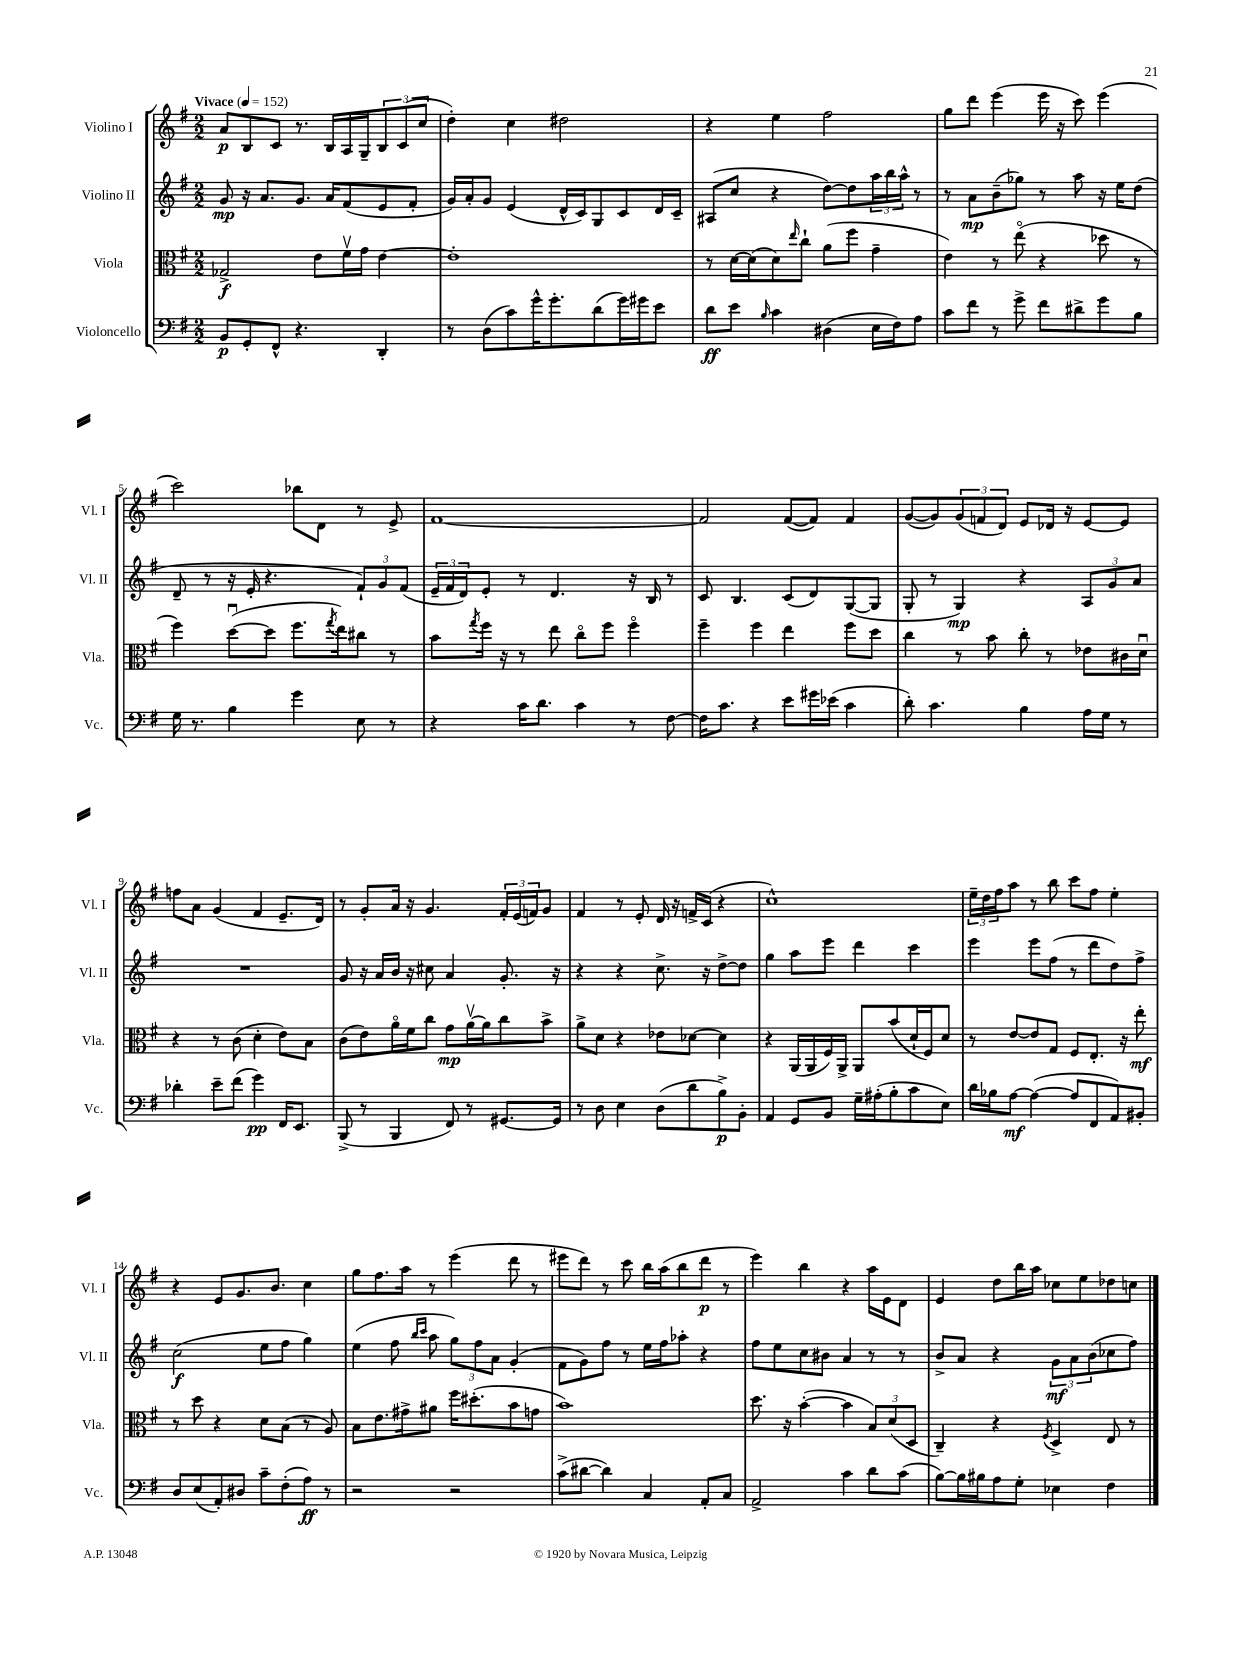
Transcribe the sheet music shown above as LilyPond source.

<<
\new StaffGroup <<
\new Staff = "s0" \with { instrumentName = "Violino I" shortInstrumentName = "Vl. I" } {
    \clef treble \key g \major \numericTimeSignature \time 2/2 \tempo "Vivace" 4 = 152
    a'8\p b8 c'8 r8. b16 a16 g16-- \tuplet 3/2 { b8 c'8( c''8 } |
    d''4-.) c''4 dis''2 |
    r4 e''4 fis''2 |
    g''8 d'''8 e'''4( e'''16 r16 c'''8) e'''4( |
    c'''2) bes''8 d'8 r8 e'8-> |
    fis'1~ |
    fis'2 fis'8~( fis'8) fis'4 |
    g'8~( g'8) \tuplet 3/2 { g'8( f'8 d'8) } e'8 des'16 r16 e'8~ e'8 |
    f''8 a'8 g'4( fis'4 e'8.-- d'16) |
    r8 g'8-. a'16 r16 g'4. \tuplet 3/2 { fis'16-. e'16( f'16) } g'8 |
    fis'4 r8 e'8-. d'16 r16 f'16-> c'16( r4 |
    c''1-^) |
    \tuplet 3/2 { e''16-- d''16 fis''16 } a''8 r8 b''8 c'''8 fis''8 e''4-. |
    r4 e'8 g'8. b'8. c''4 |
    g''8 fis''8. a''16 r8 e'''4( d'''8 r8 |
    eis'''8 d'''8) r8 c'''8 b''16 a''16( b''8 d'''8\p r8 |
    e'''4) b''4 r4 a''16 e'16 d'8 |
    e'4 d''8 b''16 a''16 ces''8 e''8 des''8 c''8 \bar "|." |
}
\new Staff = "s1" \with { instrumentName = "Violino II" shortInstrumentName = "Vl. II" } {
    \clef treble \key g \major \numericTimeSignature \time 2/2
    g'8\mp r16 a'8. g'8. a'16 fis'8( e'8 fis'8-. |
    g'16) a'16-. g'8 e'4( d'16-^ c'16) g8 c'8 d'16 c'16-- |
    ais8( c''8 r4 d''8~) d''8 \tuplet 3/2 { a''16 b''16 a''16-^ } r8 |
    r8 a'8\mp b'8--( ges''8) r8 a''8 r16 e''16 d''8( |
    d'8-- r8 r16 e'16-. r4. \tuplet 3/2 { fis'8-!) g'8 fis'8( } |
    \tuplet 3/2 { e'16-- fis'16 d'16) } e'8-. r8 d'4. r16 b16 r8 |
    c'8 b4. c'8( d'8) g8~( g8 |
    g8-. r8 g4\mp) r4 \tuplet 3/2 { a8 g'8 a'8 } |
    R1 |
    g'8 r16 a'16 b'16 r16 cis''8 a'4 g'8.-. r16 |
    r4 r4 c''8.-> r16 d''8~-> d''8 |
    g''4 a''8 e'''8 d'''4 c'''4 |
    e'''4 e'''8 fis''8( r8 d'''8 d''8) fis''8-> |
    c''2\f( e''8 fis''8 g''4) |
    e''4( fis''8 \grace { b''16 c'''16 } a''8 \tuplet 3/2 { g''8) fis''8 a'8 } g'4-.( |
    fis'8 g'8) fis''8 r8 e''16 fis''16 aes''8-. r4 |
    fis''8 e''8 c''8 bis'8 a'4 r8 r8 |
    b'8-> a'8 r4 \tuplet 3/2 { g'8\mf a'8 b'8( } ces''8 fis''8) \bar "|." |
}
\new Staff = "s2" \with { instrumentName = "Viola" shortInstrumentName = "Vla." } {
    \clef alto \key g \major \numericTimeSignature \time 2/2
    ges2->\f e'8 fis'16\upbow g'16 e'4~ |
    e'1-. |
    r8 d'16~ d'16( d'8) \grace { e''16 } c''8-! a'8( fis''8 g'4-- |
    e'4) r8 e''8\flageolet( r4 des''8 r8 |
    fis''4) d''8~\downbow( d''8 fis''8. \acciaccatura { g''8 } e''16) cis''8 r8 |
    b'8 \acciaccatura { g''8 } fis''16 r16 r8 e''8 c''8\flageolet fis''8 fis''4\flageolet |
    fis''4-- fis''4 e''4 fis''8 d''8 |
    c''4 r8 b'8 c''8-. r8 ees'8 cis'16 d'16\downbow |
    r4 r8 c'8( d'4-. e'8) b8 |
    c'8( e'8) a'16\flageolet fis'16 c''8 g'8\mp a'16~\upbow a'16 c''8 b'8-> |
    a'8-> d'8 r4 ees'8 des'8~ des'4 |
    r4 a,16( a,16 fis16) a,16-> a,8 b'8( d'16-! fis16) d'8 |
    r8 e'8~ e'8 g8 fis8 e8.-. r16 e''8-.\mf |
    r8 d''8 r4 d'8 b8( r8 a8) |
    b8 e'8. gis'16-> ais'8 fis''16 dis''8.-.( b'8 g'8 |
    b'1) |
    d''8. r16 b'4~-.( b'4 \tuplet 3/2 { b8) d'8( d8 } |
    c4--) r4 \acciaccatura { fis8 } d4-> e8 r8 \bar "|." |
}
\new Staff = "s3" \with { instrumentName = "Violoncello" shortInstrumentName = "Vc." } {
    \clef bass \key g \major \numericTimeSignature \time 2/2
    b,8\p g,8-. fis,8-^ r4. d,4-. |
    r8 d8( c'8) g'16-^ g'8.-. d'8( g'16) gis'16 e'8 |
    d'8\ff e'8 \grace { b16 } c'4 dis4( e16 fis16) a8 |
    c'8 fis'8 r8 g'8-> fis'8 dis'8-> g'8 b8 |
    g16 r8. b4 g'4 e8 r8 |
    r4 c'16 d'8. c'4 r8 fis8~ |
    fis16 c'8. r4 e'8 gis'16 ees'16( c'4 |
    d'8-.) c'4. b4 a16 g16 r8 |
    des'4-. e'8-- fis'8( g'4\pp) fis,16 e,8. |
    b,,8->( r8 b,,4 fis,8) r8 gis,8.~ gis,16 |
    r8 d8 e4 d8( d'8 b8->\p) b,8-. |
    a,4 g,8 b,8 g16-- ais16-.( b8-. c'8 e8) |
    d'16 bes16 a8~\mf a4~( a8 fis,8 a,8) bis,8-. |
    d8 e8( a,8-.) dis8 c'8-- fis8-.( a8\ff) r8 |
    r2 r2 |
    c'8->( dis'8~ dis'4) c4 a,8-. c8 |
    a,2-> c'4 d'8 c'8( |
    b8~) b16 bis16 a8 g8-. ees4 fis4 \bar "|." |
}
>>
>>
